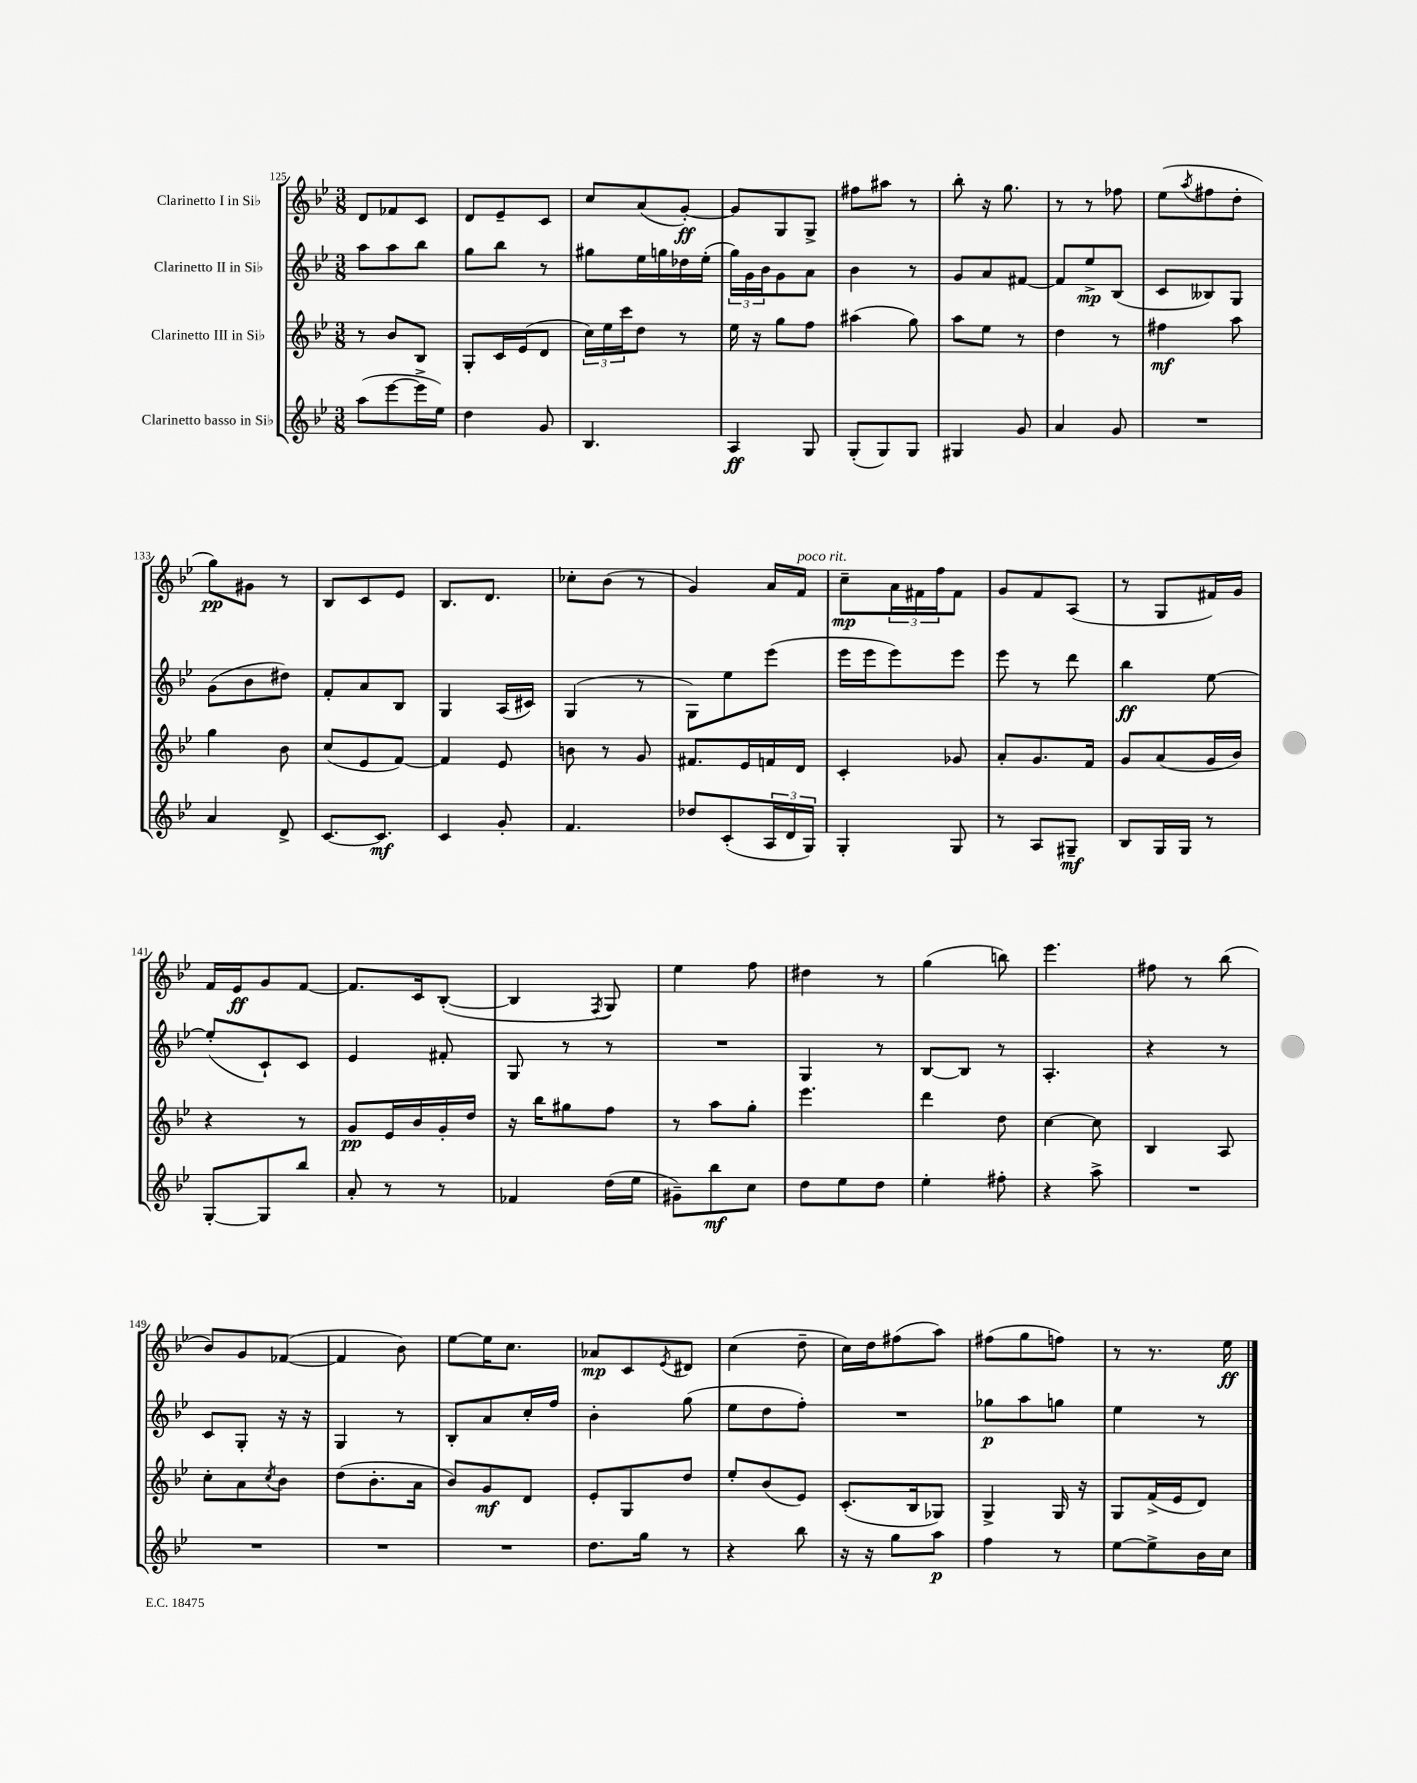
<<
\new StaffGroup <<
\new Staff = "s0" \with { instrumentName = "Clarinetto I in Sib" } {
    \clef treble \key bes \major \numericTimeSignature \time 3/8
    d'8 fes'8 c'8 |
    d'8 ees'8-- c'8 |
    c''8 a'8( g'8~-.\ff) |
    g'8 g8 g8-> |
    fis''8 ais''8 r8 |
    bes''8-. r16 g''8. |
    r8 r8 fes''8 |
    ees''8( \acciaccatura { a''8 } fis''8 d''8-. |
    g''8\pp) gis'8 r8 |
    bes8 c'8 ees'8 |
    bes8. d'8. |
    ces''8-. bes'8( r8 |
    g'4) a'16 f'16^\markup { \italic "poco rit." } |
    c''8--\mp \tuplet 3/2 { a'16 fis'16 f''16 } fis'8 |
    g'8 f'8 a8( |
    r8 g8 fis'16) g'16 |
    f'16 ees'16\ff g'8 f'8~ |
    f'8. c'16 bes8~-.( |
    bes4 \acciaccatura { f8 } g8) |
    ees''4 f''8 |
    dis''4 r8 |
    g''4( b''8) |
    ees'''4. |
    fis''8 r8 bes''8( |
    bes'8) g'8 fes'8~( |
    fes'4 bes'8) |
    ees''8~ ees''16 c''8. |
    aes'8\mp c'8 \acciaccatura { ees'8 } dis'8 |
    c''4( d''8-- |
    c''16) d''16 fis''8( a''8) |
    fis''8( g''8 f''8) |
    r8 r8. ees''16\ff \bar "|." |
}
\new Staff = "s1" \with { instrumentName = "Clarinetto II in Sib" } {
    \clef treble \key bes \major \numericTimeSignature \time 3/8
    a''8 a''8 bes''8 |
    g''8 bes''8 r8 |
    gis''8 ees''16 g''16 des''16 ees''16-.( |
    \tuplet 3/2 { g''16) g'16 bes'16 } g'8 a'8 |
    bes'4 r8 |
    g'8 a'8 fis'8~ |
    fis'8 ees''8->\mp bes8( |
    c'8 beses8) g8 |
    g'8( bes'8 dis''8) |
    f'8-. a'8 bes8 |
    g4 a16( cis'16) |
    g4( r8 |
    g8) ees''8 ees'''8( |
    ees'''16 ees'''16 ees'''8) ees'''8 |
    ees'''8 r8 d'''8 |
    bes''4\ff ees''8~ |
    ees''8-.( c'8-!) c'8 |
    ees'4 fis'8-. |
    g8 r8 r8 |
    R4. |
    g4 r8 |
    bes8~ bes8 r8 |
    a4.-. |
    r4 r8 |
    c'8 g8-. r16 r16 |
    g4 r8 |
    bes8-. a'8 c''16-. f''16 |
    bes'4-. g''8( |
    ees''8 d''8 f''8-.) |
    R4. |
    ges''8\p a''8 g''8 |
    ees''4 r8 \bar "|." |
}
\new Staff = "s2" \with { instrumentName = "Clarinetto III in Sib" } {
    \clef treble \key bes \major \numericTimeSignature \time 3/8
    r8 bes'8 bes8 |
    g8-. c'16 ees'16( d'8 |
    \tuplet 3/2 { c''16) ees''16 c'''16 } d''8 r8 |
    ees''16 r16 g''8 f''8 |
    ais''4( g''8) |
    a''8 ees''8 r8 |
    d''4 r8 |
    fis''4\mf a''8 |
    g''4 bes'8 |
    c''8( ees'8 f'8~) |
    f'4 ees'8 |
    b'8 r8 g'8 |
    fis'8. ees'16 f'16 d'16 |
    c'4-. ges'8 |
    a'8-. g'8. f'16 |
    g'8 a'8( g'16 bes'16) |
    r4 r8 |
    g'8\pp ees'16 bes'16 g'16-. d''16 |
    r16 bes''16 gis''8 f''8 |
    r8 a''8 g''8-. |
    ees'''4. |
    d'''4 d''8 |
    c''4~ c''8 |
    bes4 a8 |
    c''8-. a'8 \acciaccatura { c''8 } bes'8 |
    d''8( bes'8.-. a'16 |
    bes'8) g'8\mf d'8 |
    ees'8-. g8 d''8 |
    ees''8-. bes'8( ees'8) |
    c'8.-.( bes16 ges8) |
    g4-> g16 r16 |
    g8 f'16->( ees'16 d'8) \bar "|." |
}
\new Staff = "s3" \with { instrumentName = "Clarinetto basso in Sib" } {
    \clef treble \key bes \major \numericTimeSignature \time 3/8
    a''8( ees'''8~ ees'''16-> ees''16) |
    d''4 g'8 |
    bes4. |
    a4\ff g8 |
    g8-.( g8) g8 |
    gis4 g'8 |
    a'4 g'8 |
    R4. |
    a'4 d'8-> |
    c'8.~ c'8.\mf |
    c'4 g'8-. |
    f'4. |
    des''8 c'8-.( \tuplet 3/2 { a16 d'16 g16) } |
    g4-. g8 |
    r8 a8 gis8--\mf |
    bes8 g16 g16 r8 |
    g8~-. g8 bes''8 |
    a'8-. r8 r8 |
    fes'4 d''16( ees''16 |
    gis'8--) bes''8\mf c''8 |
    d''8 ees''8 d''8 |
    ees''4-. fis''8-. |
    r4 a''8-> |
    R4. |
    R4. |
    R4. |
    R4. |
    d''8. g''16 r8 |
    r4 bes''8 |
    r16 r16 g''8 a''8\p |
    f''4 r8 |
    ees''8~ ees''8-> bes'16 c''16 \bar "|." |
}
>>
>>
\layout { \context { \Score currentBarNumber = #125 } }
